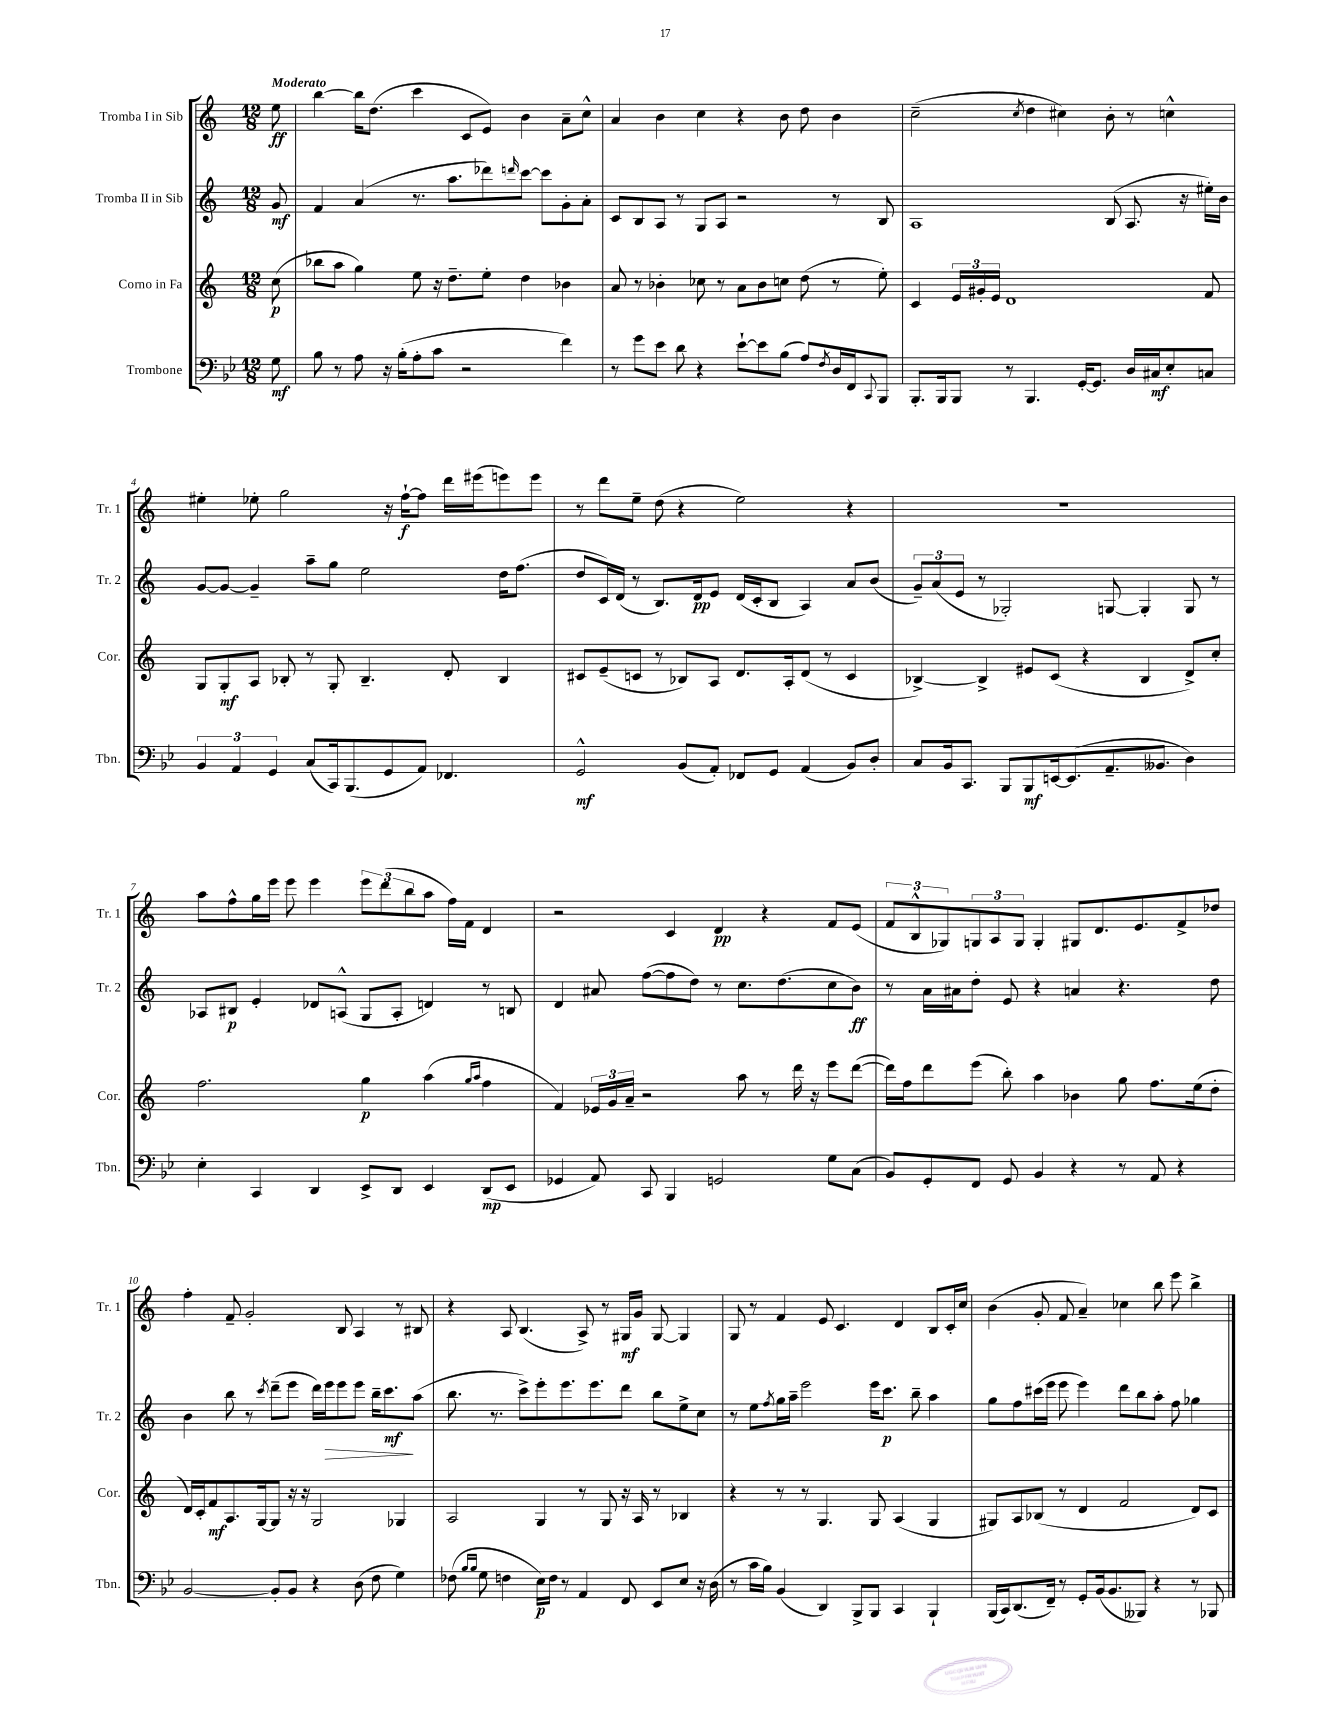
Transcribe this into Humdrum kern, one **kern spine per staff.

**kern	**dynam	**kern	**dynam	**kern	**dynam	**kern	**dynam
*part4	*part4	*part3	*part3	*part2	*part2	*part1	*part1
*staff4	*staff4	*staff3	*staff3	*staff2	*staff2	*staff1	*staff1
*I"Trombone	*	*I"Corno in Fa	*	*I"Tromba II in Sib	*	*I"Tromba I in Sib	*
*I'Tbn.	*	*I'Cor.	*	*I'Tr. 2	*	*I'Tr. 1	*
*clefF4	*	*clefG2	*	*clefG2	*	*clefG2	*
*k[b-e-]	*	*k[]	*	*k[]	*	*k[]	*
*M12/8	*	*M12/8	*	*M12/8	*	*M12/8	*
=	=	=	=	=	=	=	=
!	!	!	!	!	!	!LO:TX:a:B:t=Moderato	!
8G\	mf	(8cc\	p	8g/	mf	8ee\	ff
=1	=1	=1	=1	=1	=1	=1	=1
8B-\	.	8bb-X\L	.	4f/	.	[4bb\	.
8r	.	8aa\J	.	.	.	.	.
8A\	.	4gg\)	.	(4a/	.	16bb\KL]	.
.	.	.	.	.	.	(8.dd\J	.
16r	.	.	.	.	.	.	.
(16B-'\KL	.	.	.	.	.	.	.
8A'\	.	8ee\	.	8.r	.	4ccc\	.
8c\J	.	16r	.	.	.	.	.
.	.	8.dd~\L	.	8.aa\L	.	.	.
2r	.	.	.	.	.	8c/L	.
.	.	8ee'\J	.	8ddd-X\)	.	8e/J)	.
.	.	.	.	16qqdddn/	.	.	.
.	.	4dd\	.	[8ccc\J	.	4b\	.
.	.	.	.	8ccc\L]	.	.	.
4f\)	.	4b-X\	.	8g'\	.	8a~\L	.
.	.	.	.	8a'\J	.	8cc^^\J	.
=2	=2	=2	=2	=2	=2	=2	=2
8r	.	8a/	.	8c/L	.	4a/	.
8g\L	.	8r	.	8B/	.	.	.
8e-\J	.	4b-X'\	.	8A/J	.	4b\	.
8d\	.	.	.	8r	.	.	.
4r	.	8cc-X\	.	8G/L	.	4cc\	.
.	.	8r	.	8A/J	.	.	.
[8e-`\L	.	8a\L	.	2r	.	4r	.
8e-\]	.	8b-\	.	.	.	.	.
(8B-\J	.	8ccn\J	.	.	.	8b\	.
8A/L)	.	(8dd\	.	.	.	8dd\	.
8qF/	.	.	.	.	.	.	.
16D/L	.	8r	.	8r	.	4b\	.
16FF/J	.	.	.	.	.	.	.
8qqCC/	.	.	.	.	.	.	.
8BBB-/J	.	8ee'\)	.	8B/	.	.	.
=3	=3	=3	=3	=3	=3	=3	=3
8.BBB-'/L	.	4c/	.	1A	.	(2cc~\	.
16BBB-/k	.	.	.	.	.	.	.
8BBB-/J	.	24e/LL	.	.	.	.	.
.	.	24g#X'/	.	.	.	.	.
.	.	24e/JJ	.	.	.	.	.
8r	.	1d	.	.	.	.	.
.	.	.	.	.	.	8qcc/	.
4.BBB-/	.	.	.	.	.	4dd\	.
.	.	.	.	.	.	4cc#X\)	.
[16GG'/KL	.	.	.	.	.	.	.
8.GG/J]	.	.	.	.	.	.	.
.	.	.	.	(8B/	.	8b'\	.
16D/LL	.	.	.	8.A/	.	8r	.
16C#X/J	mf	.	.	.	.	.	.
8E-'/	.	.	.	.	.	4ccn^^\	.
.	.	.	.	16r	.	.	.
8Cn/J	.	8f/	.	16ee#X'\LL)	.	.	.
.	.	.	.	16b\JJ	.	.	.
!!LO:LB:g=z
=4	=4	=4	=4	=4	=4	=4	=4
6BB-/	.	8G/L	.	[8g/L	.	4ee#X'\	.
.	.	8G'/	mf	8g/J_	.	.	.
6AA/	.	.	.	.	.	.	.
.	.	8A/J	.	4g~/]	.	8ee-X'\	.
6GG/	.	.	.	.	.	.	.
.	.	8B-X'/	.	.	.	2gg\	.
(8C/L	.	8r	.	8aa~\L	.	.	.
16CC/k)	.	8G'/	.	8gg\J	.	.	.
(8.BBB-/	.	.	.	.	.	.	.
.	.	4.B-~/	.	2ee\	.	.	.
8GG/	.	.	.	.	.	16r	.
.	.	.	.	.	.	[16ff`\KL	f
8AA/J)	.	.	.	.	.	8ff\J]	.
4.FF-X/	.	8d'/	.	.	.	16ddd\LL	.
.	.	.	.	.	.	(16eee#X\J	.
.	.	4B-/	.	16dd\KL	.	8eeen\)	.
.	.	.	.	(8.ff\J	.	.	.
.	.	.	.	.	.	8eee\J	.
=5	=5	=5	=5	=5	=5	=5	=5
2GG^^/	mf	8c#X/L	.	8dd/L	.	8r	.
.	.	(8e~/	.	16c/L)	.	8ddd\L	.
.	.	.	.	(16d/JJ	.	.	.
.	.	8cn/J	.	8r	.	8ee~\J	.
.	.	8r	.	8.B/L)	.	(8dd\	.
(8BB-/L	.	8B-X/L)	.	.	.	4r	.
.	.	.	.	16d/k	pp	.	.
8AA'/J)	.	8A/J	.	8e/J	.	.	.
8FF-X/L	.	8.d/L	.	(16d/LL	.	2ee\)	.
.	.	.	.	16c'/J	.	.	.
8GG/J	.	.	.	8B/J	.	.	.
.	.	16A'/k	.	.	.	.	.
(4AA/	.	(8d/J	.	4A/)	.	.	.
.	.	8r	.	.	.	.	.
8BB-/L)	.	4c/	.	8a/L	.	4r	.
8D'/J	.	.	.	(8b/J	.	.	.
=6	=6	=6	=6	=6	=6	=6	=6
8C/L	.	[4B-X^/)	.	12g~/L)	.	1.r	.
.	.	.	.	(12a/	.	.	.
16BB-/k	.	.	.	.	.	.	.
.	.	.	.	12e/J	.	.	.
8.CC/J	.	.	.	.	.	.	.
.	.	4B-^/]	.	8r	.	.	.
8BBB-/L	.	.	.	2G-X'/)	.	.	.
8BBB-/	mf	8e#X/L	.	.	.	.	.
[16EEn/k	.	(8c/J	.	.	.	.	.
(8.EE/]	.	.	.	.	.	.	.
.	.	4r	.	.	.	.	.
8.AA~/	.	.	.	[8Gn/	.	.	.
.	.	4B-/	.	4G'/]	.	.	.
8.BB--X/J	.	.	.	.	.	.	.
4D\)	.	8d^/L)	.	8G/	.	.	.
.	.	8cc'/J	.	8r	.	.	.
!!LO:LB:g=z
=7	=7	=7	=7	=7	=7	=7	=7
4E-'\	.	2.ff\	.	8A-X/L	.	8aa\L	.
.	.	.	.	8B#X/J	p	8ff^^\	.
4CC/	.	.	.	4e'/	.	16gg\L	.
.	.	.	.	.	.	16eee\JJ	.
.	.	.	.	.	.	8eee\	.
4DD/	.	.	.	8d-X/L	.	4eee\	.
.	.	.	.	(8An^^/J	.	.	.
8EE-^/L	.	4gg\	p	8G/L	.	12eee\L	.
.	.	.	.	.	.	(12ddd\	.
8DD/J	.	.	.	8A'/J	.	.	.
.	.	.	.	.	.	12bb\	.
4EE-/	.	(4aa\	.	4dn/)	.	8aa\J	.
.	.	.	.	.	.	16ff\LL)	.
.	.	.	.	.	.	16f\JJ	.
.	.	16qqgg/LL	.	.	.	.	.
.	.	16qqaa/JJ	.	.	.	.	.
(8DD/L	mp	4ff\	.	8r	.	4d/	.
8EE-/J	.	.	.	8Bn/	.	.	.
=8	=8	=8	=8	=8	=8	=8	=8
4GG-X/	.	4f/)	.	4d/	.	2r	.
8AA/)	.	24e-X/LL	.	8a#X/	.	.	.
.	.	24g/	.	.	.	.	.
.	.	24a~/JJ	.	.	.	.	.
8CC/	.	2r	.	([8ff\L	.	.	.
4BBB-/	.	.	.	8ff\]	.	4c/	.
.	.	.	.	8dd\J)	.	.	.
2GGn/	.	.	.	8r	.	4d/	pp
.	.	8aa\	.	8.cc\L	.	.	.
.	.	8r	.	.	.	4r	.
.	.	.	.	(8.dd\	.	.	.
.	.	16ddd\	.	.	.	.	.
.	.	16r	.	.	.	.	.
8G\L	.	8eee\L	.	8cc\	.	8f/L	.
(8C\J	.	([8ddd\J	.	8b\J)	ff	(8e/J	.
=9	=9	=9	=9	=9	=9	=9	=9
8BB-/L)	.	16ddd\LL])	.	8r	.	12f/L	.
.	.	16ff\J	.	.	.	.	.
.	.	.	.	.	.	12B^^/	.
8GG'/	.	8ddd\	.	16a\LL	.	.	.
.	.	.	.	.	.	12G-X/)	.
.	.	.	.	16a#X\J	.	.	.
8FF/J	.	(8eee\J	.	8dd'\J	.	12Gn/	.
.	.	.	.	.	.	12A/	.
8GG/	.	8bb'\)	.	8e/	.	.	.
.	.	.	.	.	.	12G/J	.
4BB-/	.	4aa\	.	4r	.	4G'/	.
4r	.	4b-X\	.	4an/	.	8G#X/L	.
.	.	.	.	.	.	8.d/	.
8r	.	8gg\	.	4.r	.	.	.
.	.	.	.	.	.	8.e/	.
8AA/	.	8.ff\L	.	.	.	.	.
4r	.	.	.	.	.	8f^/	.
.	.	(16ee\k	.	.	.	.	.
.	.	8dd'\J	.	8dd\	.	8dd-X/J	.
!!LO:LB:g=z
=10	=10	=10	=10	=10	=10	=10	=10
[2BB-/	.	16d/LL)	.	4b\	.	4ff'\	.
.	.	16c'/J	.	.	.	.	.
.	.	8f/	mf	.	.	.	.
.	.	8.A/	.	8bb\	.	8f~/	.
.	.	.	.	8r	.	2g'/	.
.	.	[16G/k	.	.	.	.	.
.	.	.	.	8qccc/	.	.	.
8BB-'/L]	.	8G/J]	.	(8ddd~\L	.	.	.
8BB-/J	.	16r	.	8eee\J	.	.	.
.	.	16r	.	.	.	.	.
4r	.	2G/	.	16ddd\LL)	.	.	.
!	!	!	!	!	!LO:HP:b	!	!
.	.	.	.	16eee\J	>	.	.
.	.	.	.	8eee\	.	8B/	.
(8D\	.	.	.	8eee\J	.	4A/	.
8F\	.	.	.	16bb~\KL	.	.	.
.	.	.	.	8.ccc\	mf	.	.
4G\)	.	4G-X/	.	.	.	8r	.
.	.	.	.	(8aa\J	]	8B#X/	.
=11	=11	=11	=11	=11	=11	=11	=11
(8F-X\	.	2A/	.	8.bb\	.	4r	.
16qqB-/LL	.	.	.	.	.	.	.
16qqB-/JJ	.	.	.	.	.	.	.
8G\	.	.	.	.	.	.	.
.	.	.	.	8.r	.	.	.
4Fn\	.	.	.	.	.	8A/	.
.	.	.	.	8ccc^\L)	.	(4.B/	.
16E-\LL)	p	4G/	.	8eee'\	.	.	.
16F\JJ	.	.	.	.	.	.	.
8r	.	.	.	8.eee\	.	.	.
4AA/	.	8r	.	.	.	8A^/)	.
.	.	.	.	8.eee\	.	.	.
.	.	8G/	.	.	.	8r	.
8FF/	.	16r	.	8ddd\J	.	16G#X/LL	mf
.	.	16A/	.	.	.	16g/JJ	.
8EE-/L	.	8r	.	8bb\L	.	[8G#/	.
8E-/J	.	4B-X/	.	8ee^\	.	4G#/]	.
16r	.	.	.	8cc\J	.	.	.
(16D\	.	.	.	.	.	.	.
=12	=12	=12	=12	=12	=12	=12	=12
8r	.	4r	.	8r	.	8G/	.
16c\LL	.	.	.	8ee\L	.	8r	.
16B-\JJ)	.	.	.	.	.	.	.
.	.	.	.	8qff/	.	.	.
(4BB-/	.	8r	.	16gg\L	.	4f/	.
.	.	.	.	16aa~\JJ	.	.	.
.	.	8r	.	2eee\	.	.	.
4DD/)	.	4.G/	.	.	.	8e/	.
.	.	.	.	.	.	4.c/	.
8BBB-^/L	.	.	.	.	.	.	.
8BBB-/J	.	8G/	.	16eee\KL	.	.	.
.	.	.	.	8.ccc\J	p	.	.
4CC/	.	(4A/	.	.	.	4d/	.
.	.	.	.	8bb~\	.	.	.
4BBB-`/	.	4G/	.	4aa\	.	8B/L	.
.	.	.	.	.	.	16c'/L	.
.	.	.	.	.	.	16cc/JJ	.
=13	=13	=13	=13	=13	=13	=13	=13
(16BBB-/LL	.	8G#X/L)	.	8gg\L	.	(4b\	.
16CC/J)	.	.	.	.	.	.	.
(8.DD/	.	8A/	.	8ff\	.	.	.
.	.	(8B-X/J	.	(16ccc#X\L	.	8g'/	.
16FF~/Jk)	.	.	.	16eee\JJ	.	.	.
8r	.	8r	.	8eee\	.	8f/	.
8GG'/L	.	4d/	.	4eee\)	.	4a~/)	.
(16BB-/k	.	.	.	.	.	.	.
8.BB-/	.	.	.	.	.	.	.
.	.	2f/	.	8ddd\L	.	4cc-X\	.
8BBB--X/J)	.	.	.	8bb\	.	.	.
4r	.	.	.	8aa'\J	.	8bb\	.
.	.	.	.	8ff\	.	8eee\	.
8r	.	8d/L)	.	4gg-X\	.	4bb^\	.
8BBB-X/	.	8c/J	.	.	.	.	.
==	==	==	==	==	==	==	==
*-	*-	*-	*-	*-	*-	*-	*-
